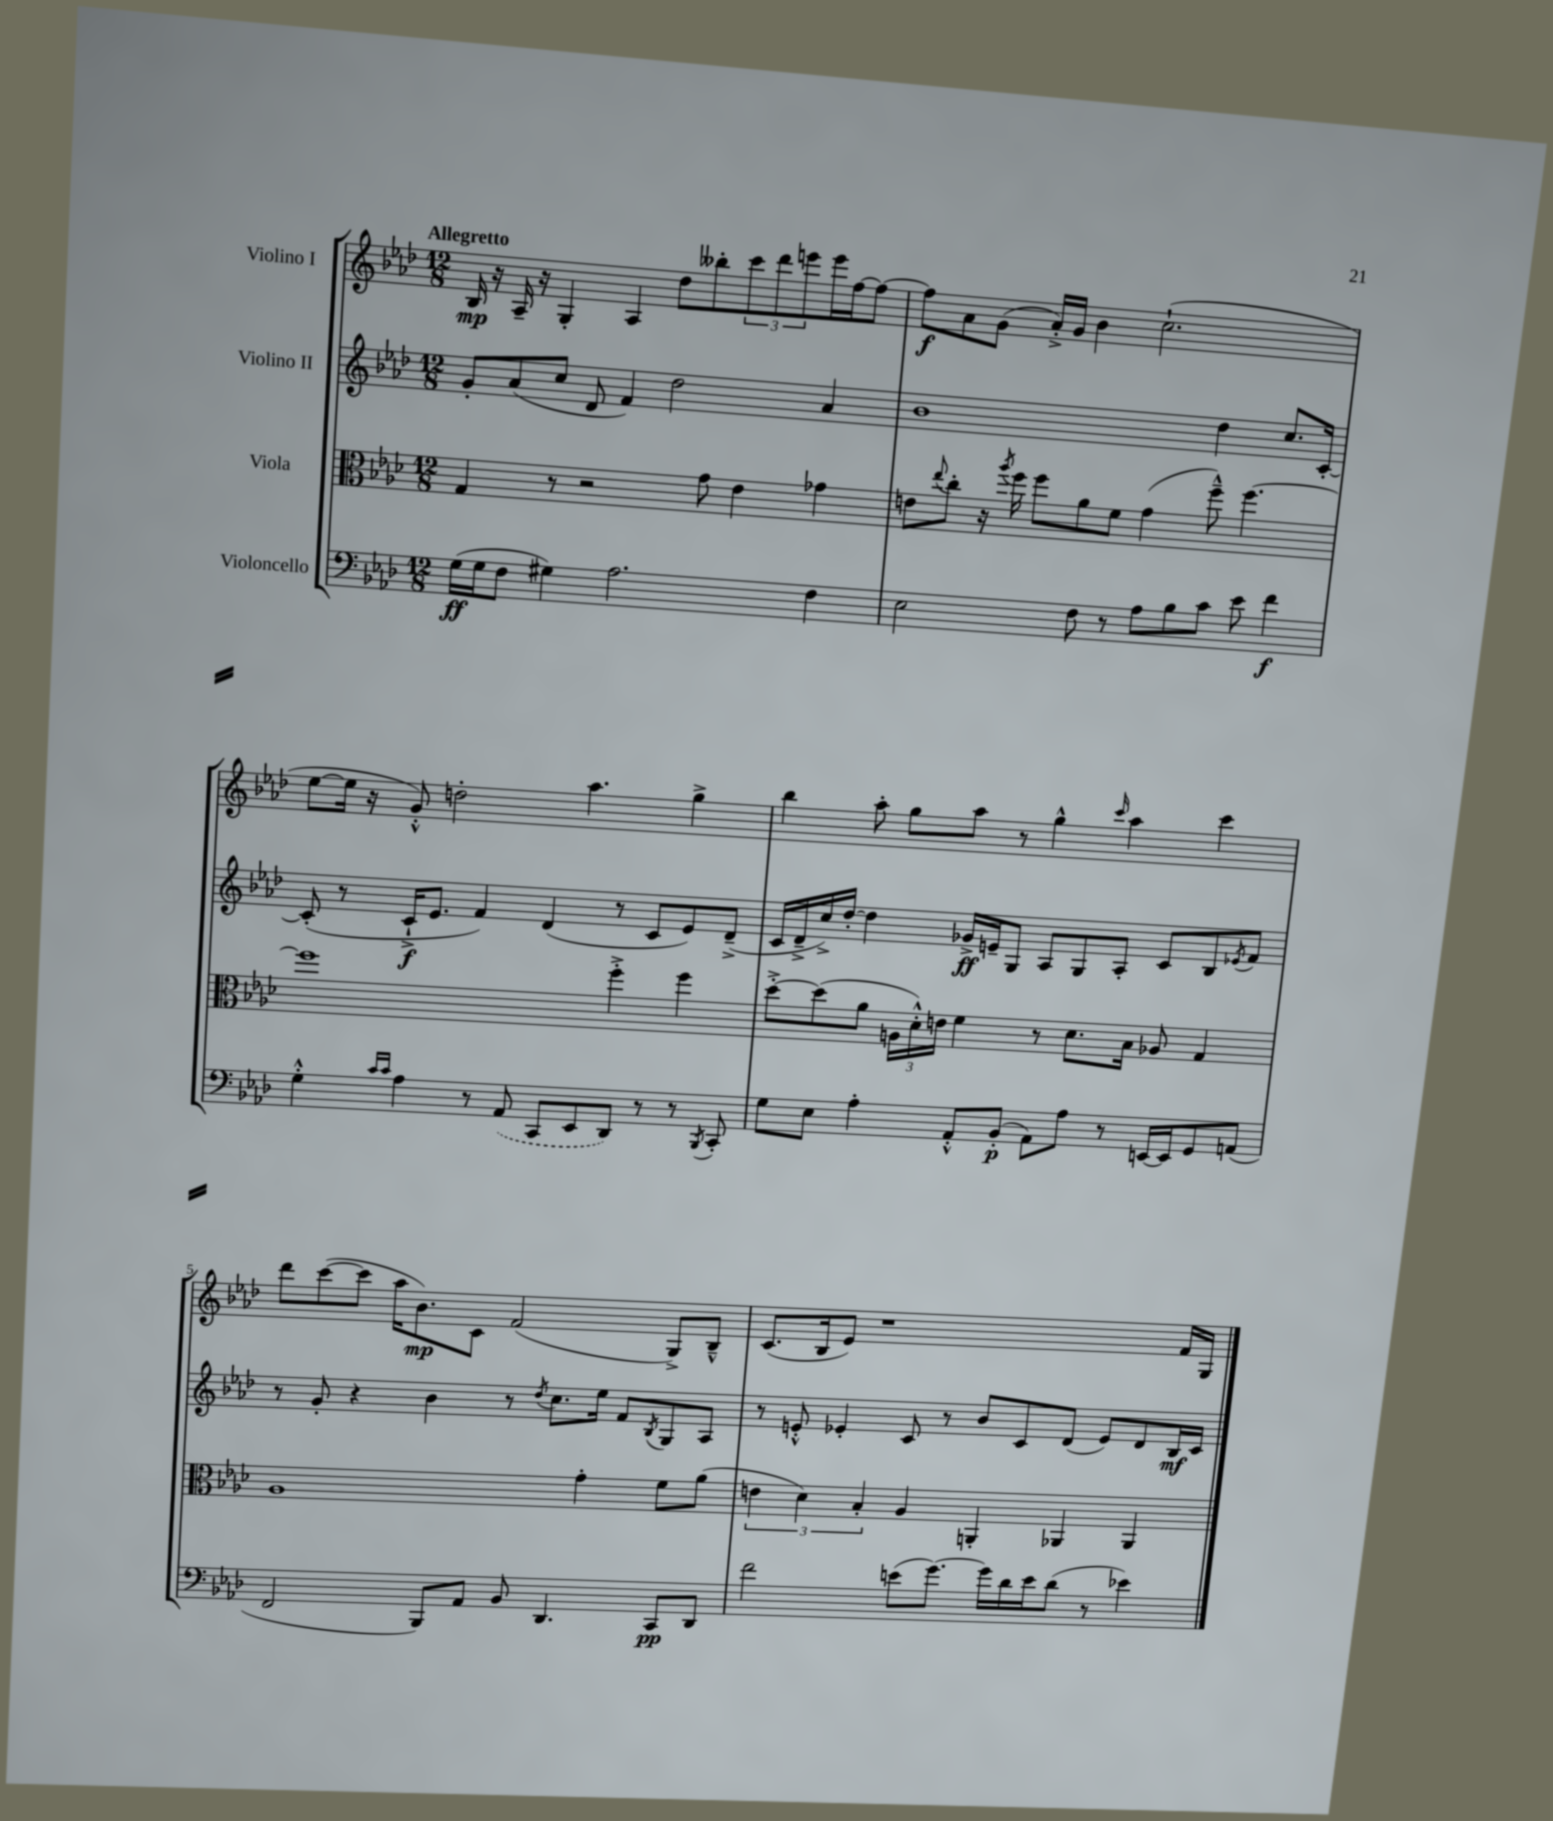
<<
\new StaffGroup <<
\new Staff = "s0" \with { instrumentName = "Violino I" } {
    \clef treble \key aes \major \numericTimeSignature \time 12/8 \tempo "Allegretto"
    bes16\mp r16 aes16-- r16 g4-. aes4 des''8 beses''8-. \tuplet 3/2 { c'''8 des'''8 e'''8 } e'''16 f''16~ f''8~ |
    f''8\f aes'8 g'8( aes'16-.->) g'16 bes'4 c''2.-!( |
    ees''8~ ees''16 r16 g'8-.-^) d''2-. aes''4. g''4-> |
    bes''4 aes''8-. g''8 aes''8 r8 g''4-^ \grace { c'''16 } aes''4 c'''4 |
    des'''8 c'''8~( c'''8 aes''16 bes'8.\mp) c'8 f'2( g8->) bes8---^ |
    c'8.( bes16 ees'8) r1 f'16 g16 \bar "|." |
}
\new Staff = "s1" \with { instrumentName = "Violino II" } {
    \clef treble \key aes \major \numericTimeSignature \time 12/8
    g'8-. aes'8( c''8 des'8 f'4) des''2 aes'4 |
    bes'1 des''4 c''8. c'16~-. |
    c'8-.( r8 c'16-!->\f ees'8. f'4) des'4( r8 c'8 ees'8) des'8--->( |
    c'16 des'16---> c''16->) des''16~-. des''4 ges'16->\ff e'16-- g8 aes8 g8 aes8-. c'8 bes8 \acciaccatura { ees'8 } f'8 |
    r8 g'8-. r4 bes'4 r8 \acciaccatura { des''8 } c''8. ees''16 f'8 \acciaccatura { bes8 } g8 aes8 |
    r8 e'8-.-^ ees'4-. c'8 r8 bes'8 c'8 des'8( ees'8) des'8 bes16\mf c'16 \bar "|." |
}
\new Staff = "s2" \with { instrumentName = "Viola" } {
    \clef alto \key aes \major \numericTimeSignature \time 12/8
    g4 r8 r2 g'8 ees'4 ges'4 |
    e'8 \appoggiatura { ees''8 } c''8-. r16 \acciaccatura { aes''8 } f''16 f''8 aes'8 f'8 g'4( f''8---^) f''4.~ |
    f''1 f''4-.-> f''4 |
    des''8~-.-> des''8( aes'8 \tuplet 3/2 { a16 des'16-.-^) e'16 } f'4 r8 des'8. bes16 aes8 g4 |
    aes1 g'4-. f'8 aes'8( |
    \tuplet 3/2 { e'4 des'4) bes4-. } aes4 a,4-. aes,4 aes,4 \bar "|." |
}
\new Staff = "s3" \with { instrumentName = "Violoncello" } {
    \clef bass \key aes \major \numericTimeSignature \time 12/8
    g16\ff( g16 f8 gis4) aes2. f4 |
    ees2 f8 r8 aes8 bes8 c'8 ees'8 f'4\f |
    g4-.-^ \grace { c'16 c'16 } aes4 r8 \once \slurDashed aes,8( c,8 ees,8 des,8) r8 r8 \acciaccatura { bes,,8 } c,8-. |
    g8 ees8 aes4-. aes,8-.-^ bes,8-.\p( aes,8) aes8 r8 e,16~ e,16 g,8 a,8( |
    f,2 bes,,8) aes,8 bes,8 des,4. c,8\pp des,8 |
    f'2 e'8( g'8.~) g'16 des'16 e'16 des'8( r8 ees'4) \bar "|." |
}
>>
>>
\layout { \context { \Score \override BarNumber.break-visibility = ##(#f #t #t) barNumberVisibility = #(every-nth-bar-number-visible 5) } }
